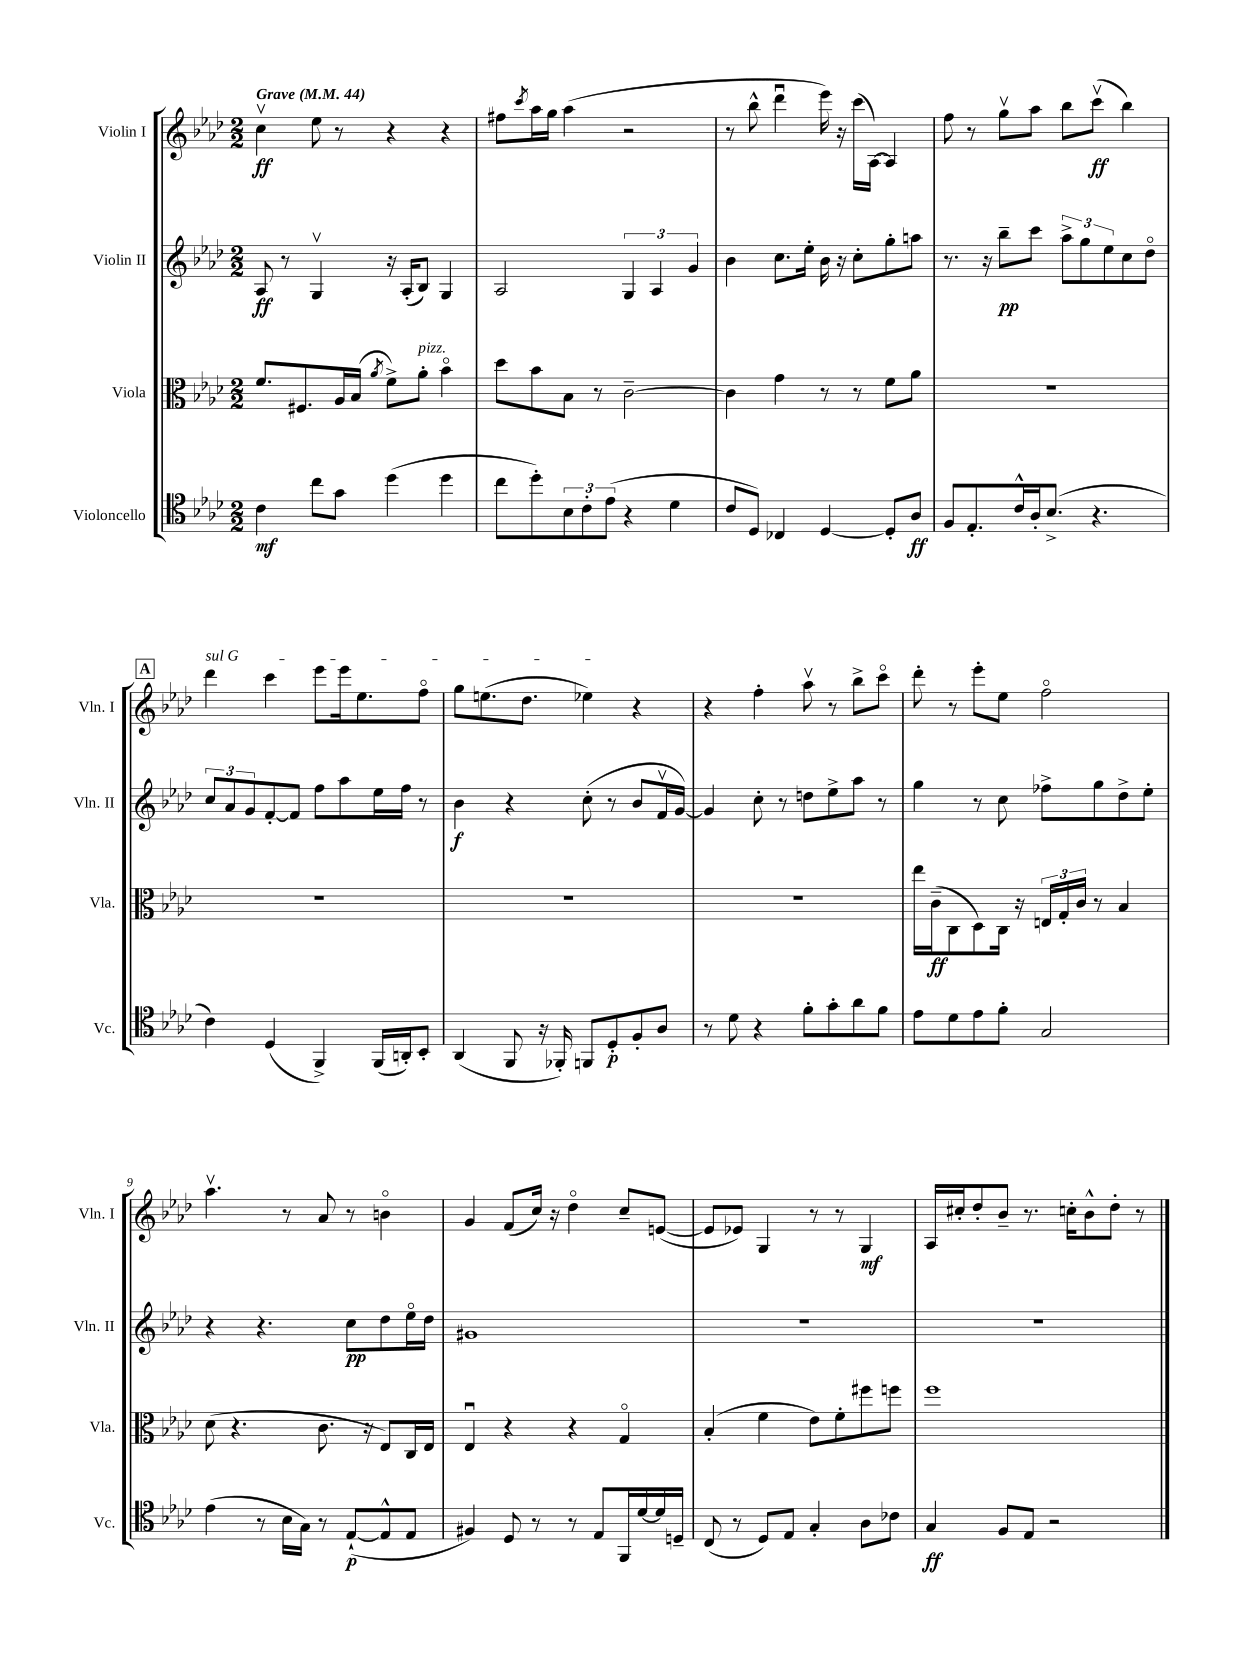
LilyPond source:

<<
\new StaffGroup <<
\new Staff = "s0" \with { instrumentName = "Violin I" shortInstrumentName = "Vln. I" } {
    \clef treble \key aes \major \numericTimeSignature \time 2/2 \tempo "Grave" 4 = 44
    c''4\upbow\ff ees''8 r8 r4 r4 |
    fis''8 \acciaccatura { c'''8 } aes''16 g''16 aes''4( r2 |
    r8 bes''8-^ des'''4\downbow ees'''16) r16 c'''16( aes16~) aes4 |
    f''8 r8 g''8\upbow aes''8 bes''8 c'''8\upbow\ff( bes''4) |
    \mark \markup { \box "A" } \once \override TextSpanner.bound-details.left.text = \markup { \italic "sul G" } des'''4\startTextSpan c'''4 ees'''8 ees'''16 ees''8. f''8\flageolet |
    g''8 e''8.( des''8. ees''4\stopTextSpan) r4 |
    r4 f''4-. aes''8\upbow r8 bes''8-> c'''8\flageolet |
    des'''8-. r8 ees'''8-. ees''8 f''2\flageolet |
    aes''4.\upbow r8 aes'8 r8 b'4\flageolet |
    g'4 f'8( c''16) r16 des''4\flageolet c''8-- e'8~( |
    e'8 ees'8) g4 r8 r8 g4\mf |
    aes16 cis''16-. des''8-. bes'8-- r8. c''16-. bes'8-^ des''8-. r8 \bar "|." |
}
\new Staff = "s1" \with { instrumentName = "Violin II" shortInstrumentName = "Vln. II" } {
    \clef treble \key aes \major \numericTimeSignature \time 2/2
    aes8\ff r8 g4\upbow r16 aes16-.( bes8) g4 |
    aes2 \tuplet 3/2 { g4 aes4 g'4 } |
    bes'4 c''8. ees''16-. bes'16 r16 c''8-. g''8-. a''8 |
    r8. r16 bes''8--\pp c'''8 \tuplet 3/2 { aes''8-> g''8 ees''8 } c''8 des''8\flageolet |
    \mark \markup { \box "A" } \tuplet 3/2 { c''8 aes'8 g'8 } f'8~-. f'8 f''8 aes''8 ees''16 f''16 r8 |
    bes'4\f r4 c''8-.( r8 bes'8 f'16\upbow g'16~) |
    g'4 c''8-. r8 d''8 ees''8-> aes''8 r8 |
    g''4 r8 c''8 fes''8-> g''8 des''8-> ees''8-. |
    r4 r4. c''8\pp des''8 ees''16\flageolet des''16 |
    gis'1 |
    R1 |
    R1 \bar "|." |
}
\new Staff = "s2" \with { instrumentName = "Viola" shortInstrumentName = "Vla." } {
    \clef alto \key aes \major \numericTimeSignature \time 2/2
    f'8. fis8. aes16 bes16( \acciaccatura { aes'8 } f'8->) aes'8-.^\markup { \italic "pizz." } bes'4\flageolet |
    des''8 bes'8 bes8 r8 c'2~-- |
    c'4 g'4 r8 r8 f'8 aes'8 |
    R1 |
    \mark \markup { \box "A" } R1 |
    R1 |
    R1 |
    ees''16 c'16--\ff( c8 des8) c16 r16 \tuplet 3/2 { e16 g16-. c'16 } r8 bes4 |
    des'8( r4. c'8. r16 ees8) c16 ees16 |
    ees4\downbow r4 r4 g4\flageolet |
    bes4-.( f'4 ees'8) f'8-. fis''8 f''8 |
    f''1 \bar "|." |
}
\new Staff = "s3" \with { instrumentName = "Violoncello" shortInstrumentName = "Vc." } {
    \clef tenor \key aes \major \numericTimeSignature \time 2/2
    c'4\mf c''8 g'8 des''4( des''4 |
    c''8 des''8-.) \tuplet 3/2 { bes8 c'8-. ees'8( } r4 des'4 |
    c'8 des8) ces4 des4~ des8-. aes8\ff |
    f8 ees8.-. c'16-^ aes16-. bes8.->( r4. |
    \mark \markup { \box "A" } c'4) des4( f,4->) f,16( a,16-.) bes,8-. |
    aes,4( f,8 r16 fes,16-.) f,8 des8-.\p f8-. aes8 |
    r8 des'8 r4 f'8-. g'8-. aes'8 f'8 |
    ees'8 des'8 ees'8 f'8-. g2 |
    ees'4( r8 bes16 g16) r8 ees8~-!\p( ees8-^ ees8 |
    fis4) des8 r8 r8 ees8 f,16 des'16~ des'16 d16-- |
    c8( r8 des8) ees8 g4-. aes8 ces'8 |
    g4\ff f8 ees8 r2 \bar "|." |
}
>>
>>
